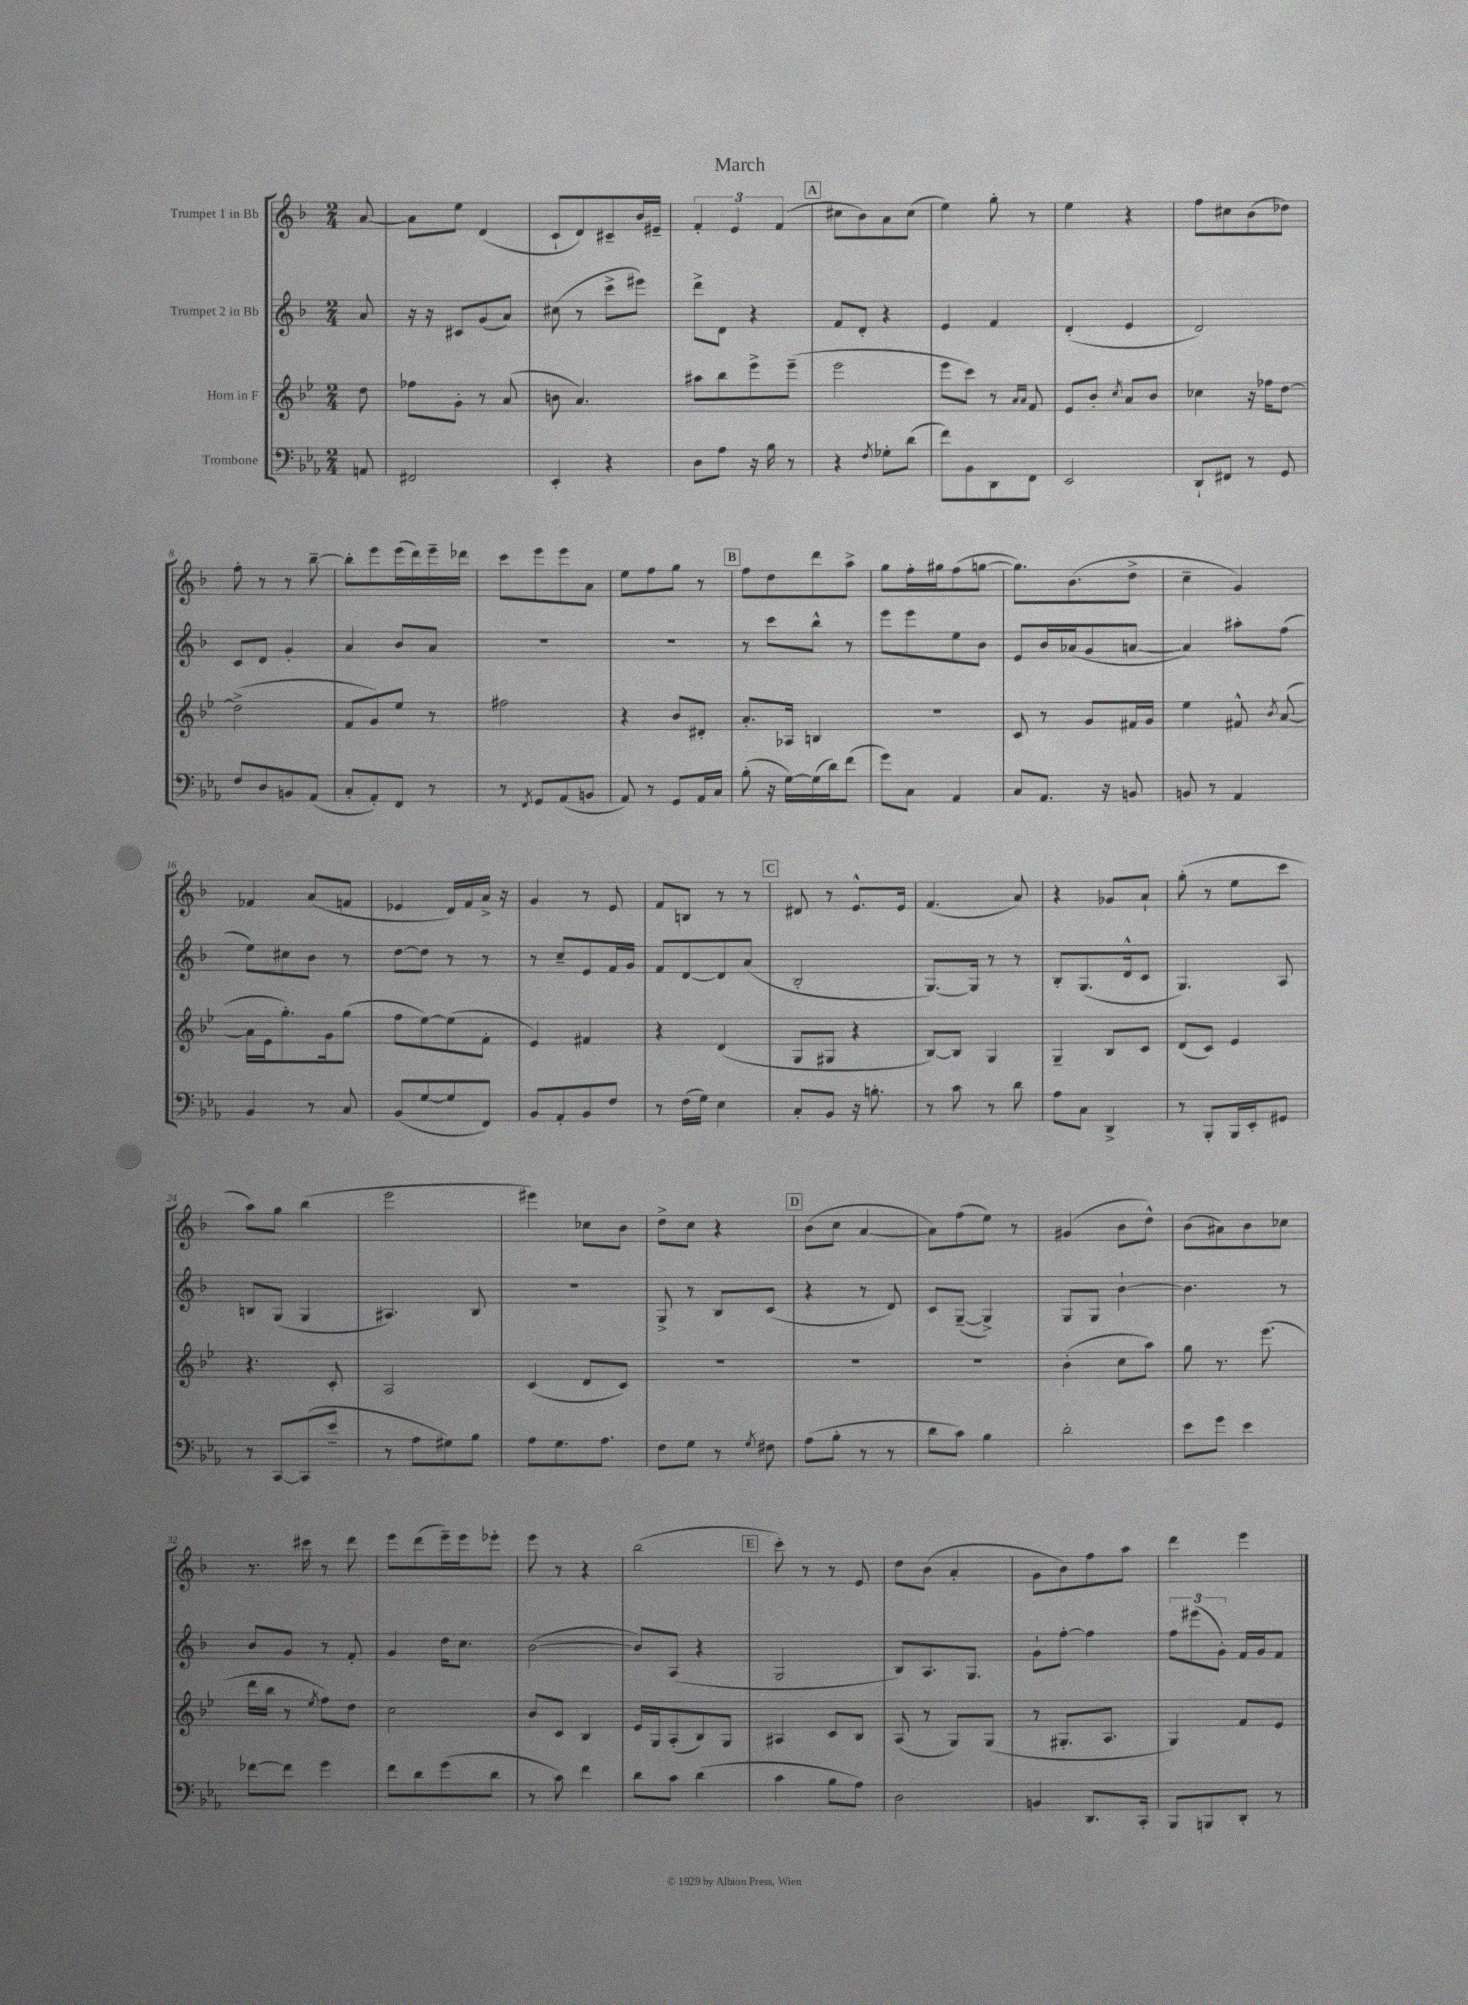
\header { title = "March" }
<<
\new StaffGroup <<
\new Staff = "s0" \with { instrumentName = "Trumpet 1 in Bb" } {
    \clef treble \key f \major \numericTimeSignature \time 2/4 \partial 8
    \autoBeamOff a'8~ |
    a'8[ e''8] d'4( |
    c'8[-! d'8) cis'8-- bes'16 eis'16]-- |
    \tuplet 3/2 { f'4-. e'4 f'4( } |
    \mark \markup { \box "A" } cis''8[ bes'8) a'8 cis''8]( |
    e''4) g''8-. r8 |
    e''4 r4 |
    f''8[ cis''8 bes'8( des''8]) |
    f''8-. r8 r8 bes''8~-- |
    bes''8[-. e'''8 e'''16( d'''16) e'''16-- des'''16] |
    c'''8[ e'''8 e'''8 a'8] |
    e''8[ f''8 g''8] r8 |
    \mark \markup { \box "B" } f''8[ d''8 d'''8 a''8]-> |
    g''8[ f''16-. gis''16 f''8( g''8]~ |
    g''8.[) bes'8.( d''8]-> |
    c''4-- g'4) |
    fes'4 a'8[( f'8] |
    ees'4 d'16[) f'16 a'16]-> r16 |
    g'4 r8 e'8 |
    f'8[ b8] r8 r8 |
    \mark \markup { \box "C" } dis'8 r8 e'8.[-^ e'16] |
    f'4.( a'8) |
    r4 ges'8[ a'8]-! |
    g''8-.( r8 e''8[ c'''8] |
    a''8[) g''8] bes''4( |
    e'''2 |
    eis'''4) ces''8[ bes'8] |
    d''8[-> c''8] r4 |
    \mark \markup { \box "D" } bes'8[( c''8] a'4~ |
    a'8[) f''8( e''8]) r8 |
    gis'4( bes'8[ d''8]-^) |
    bes'8[( ais'8) bes'8 ces''8] |
    r8. cis'''16 r8 d'''8 |
    e'''8[ d'''8( e'''16--) e'''16 ees'''8]-. |
    e'''8 r8 r4 |
    bes''2( |
    \mark \markup { \box "E" } c'''8-.) r8 r8 e'8 |
    d''8[ bes'8]( a'4-. |
    g'8[ bes'8) f''8 a''8] |
    d'''4 e'''4 \bar "|." |
}
\new Staff = "s1" \with { instrumentName = "Trumpet 2 in Bb" } {
    \clef treble \key f \major \numericTimeSignature \time 2/4 \partial 8
    \autoBeamOff a'8 |
    r16 r16 cis'8[ g'8( a'8]) |
    cis''8( r8 c'''8[-> eis'''8]) |
    d'''8[-> d'8] r4 |
    \mark \markup { \box "A" } f'8[ d'8]-. r4 |
    e'4 f'4 |
    d'4-.( e'4 |
    d'2) |
    c'8[ d'8] g'4-. |
    a'4 bes'8[ a'8] |
    R2 |
    R2 |
    \mark \markup { \box "B" } r8 c'''8[ bes''8]-^ r8 |
    e'''8[ e'''8 e''8 bes'8] |
    e'8[ bes'16 aes'16( g'8 a'8]~ |
    a'4) ais''8[-. f''8]( |
    e''8[) cis''8 bes'8] r8 |
    d''8[~ d''8] r8 r8 |
    r8 c''8[-- e'8 f'16 g'16] |
    f'8[ d'8~ d'8 a'8]( |
    \mark \markup { \box "C" } bes2-. |
    g8.[~) g16] r8 r8 |
    bes8[-. g8.( d'16-^ c'8] |
    g4.) a8 |
    b8[ g8]( g4 |
    ais4.) bes8 |
    R2 |
    g8-> r8 bes8[ c'8]( |
    \mark \markup { \box "D" } r4 r8 d'8) |
    c'8[ g8]~--( g4->) |
    g8[ g8] bes'4~-! |
    bes'4. r8 |
    bes'8[ g'8] r8 f'8-. |
    g'4 d''16[ c''8.] |
    bes'2~( |
    bes'8[) a8]( r4 |
    \mark \markup { \box "E" } g2 |
    bes8[) a8. g8.] |
    g'8[-! f''8]~-. f''4 |
    \tuplet 3/2 { f''8[ eis'''8( g'8]-.) } f'16[ g'16 f'8] \bar "|." |
}
\new Staff = "s2" \with { instrumentName = "Horn in F" } {
    \clef treble \key bes \major \numericTimeSignature \time 2/4 \partial 8
    \autoBeamOff d''8 |
    fes''8[ g'8]-. r8 a'8( |
    b'8 a'4.) |
    ais''8[ bes''8 ees'''8-> ees'''8]--( |
    \mark \markup { \box "A" } ees'''2 |
    ees'''8[ c'''8]) r8 \grace { a'16[ a'16] } f'8 |
    ees'8[ bes'8]-. \acciaccatura { c''8 } a'8[ bes'8] |
    ces''4 r16 fes''16[ d''8]~ |
    d''2->( |
    f'8[ g'8) ees''8] r8 |
    fis''2 |
    r4 bes'8[ dis'8]-. |
    \mark \markup { \box "B" } a'8.[-. aes16] b4 |
    r2 |
    c'8 r8 g'8[ fis'16 g'16] |
    ees''4 fis'8-^ \acciaccatura { bes'8 } a'8~( |
    a'16[ ees'16 g''8.-.) g'16 g''8]( |
    f''8[ ees''8~) ees''8( f'8]-. |
    ees'4) fis'4 |
    r4 d'4( |
    \mark \markup { \box "C" } g8[ gis8] r4 |
    bes8[~) bes8] g4 |
    g4-- bes8[ c'8] |
    d'8[( c'8]) ees'4 |
    r4. c'8-. |
    a2 |
    c'4( d'8[ c'8]) |
    R2 |
    \mark \markup { \box "D" } R2 |
    R2 |
    bes'4-.( c''8[ a''8]) |
    g''8 r8. ees'''8.( |
    d'''16[ bes''16] r8 \acciaccatura { ees''8 } f''8[) d''8] |
    c''2 |
    bes'8[ c'8] bes4 |
    ees'16[ g16 a8-.( bes8) g8] |
    \mark \markup { \box "E" } ais4 c'8[ bes8] |
    a8( r8 g8[) g8]( |
    r8 gis8.[-. a8.] |
    g4) f'8[ ees'8] \bar "|." |
}
\new Staff = "s3" \with { instrumentName = "Trombone" } {
    \clef bass \key ees \major \numericTimeSignature \time 2/4 \partial 8
    \autoBeamOff a,8 |
    fis,2 |
    ees,4-. r4 |
    d8[ aes8] r16 bes16 r8 |
    \mark \markup { \box "A" } r4 \acciaccatura { f8 } ges8[-. d'8]( |
    f'8[) bes,8 d,8 f,8] |
    ees,2 |
    d,8[-! fis,8] r8 g,8 |
    f8[ d8 b,8 aes,8]( |
    c8[-. aes,8-.) f,8] r8 |
    r8 \acciaccatura { f,8 } g,8[ aes,8( b,8] |
    aes,8) r8 g,8[ aes,16 c16] |
    \mark \markup { \box "B" } bes8-.( r16 g16[~) g16( d'16) f'8]( |
    g'8[) c8] aes,4 |
    c8[ aes,8.] r16 b,8 |
    b,8 r8 aes,4 |
    bes,4 r8 c8 |
    bes,8[( g8~ g8 f,8]) |
    bes,8[ aes,8-. bes,8 f8] |
    r8 f16[( g16]) ees4 |
    \mark \markup { \box "C" } c8[-. bes,8] r16 b8.-. |
    r8 c'8 r8 d'8 |
    aes8[ c8] d,4-> |
    r8 bes,,8[-. bes,,16 ees,16-. gis,8] |
    r8 c,8[~ c,8( ees'8]-- |
    r8 aes8[ gis8) bes8] |
    aes8[ g8. aes8.] |
    f8[ g8] r8 \acciaccatura { g8 } fis8 |
    \mark \markup { \box "D" } aes8[( bes8]-. r8 r8 |
    d'8[ c'8]) bes4 |
    d'2-. |
    ees'8[ g'8] ees'4 |
    fes'8[~ fes'8] g'4 |
    f'8[ d'8 g'8( d'8] |
    r8 c'8) f'4 |
    d'8[ c'8] d'4( |
    \mark \markup { \box "E" } c'4 bes8[ aes8]) |
    d2 |
    b,4 d,8.[ c,16]-. |
    bes,,8[ b,,8 d,8]-. r8 \bar "|." |
}
>>
>>
